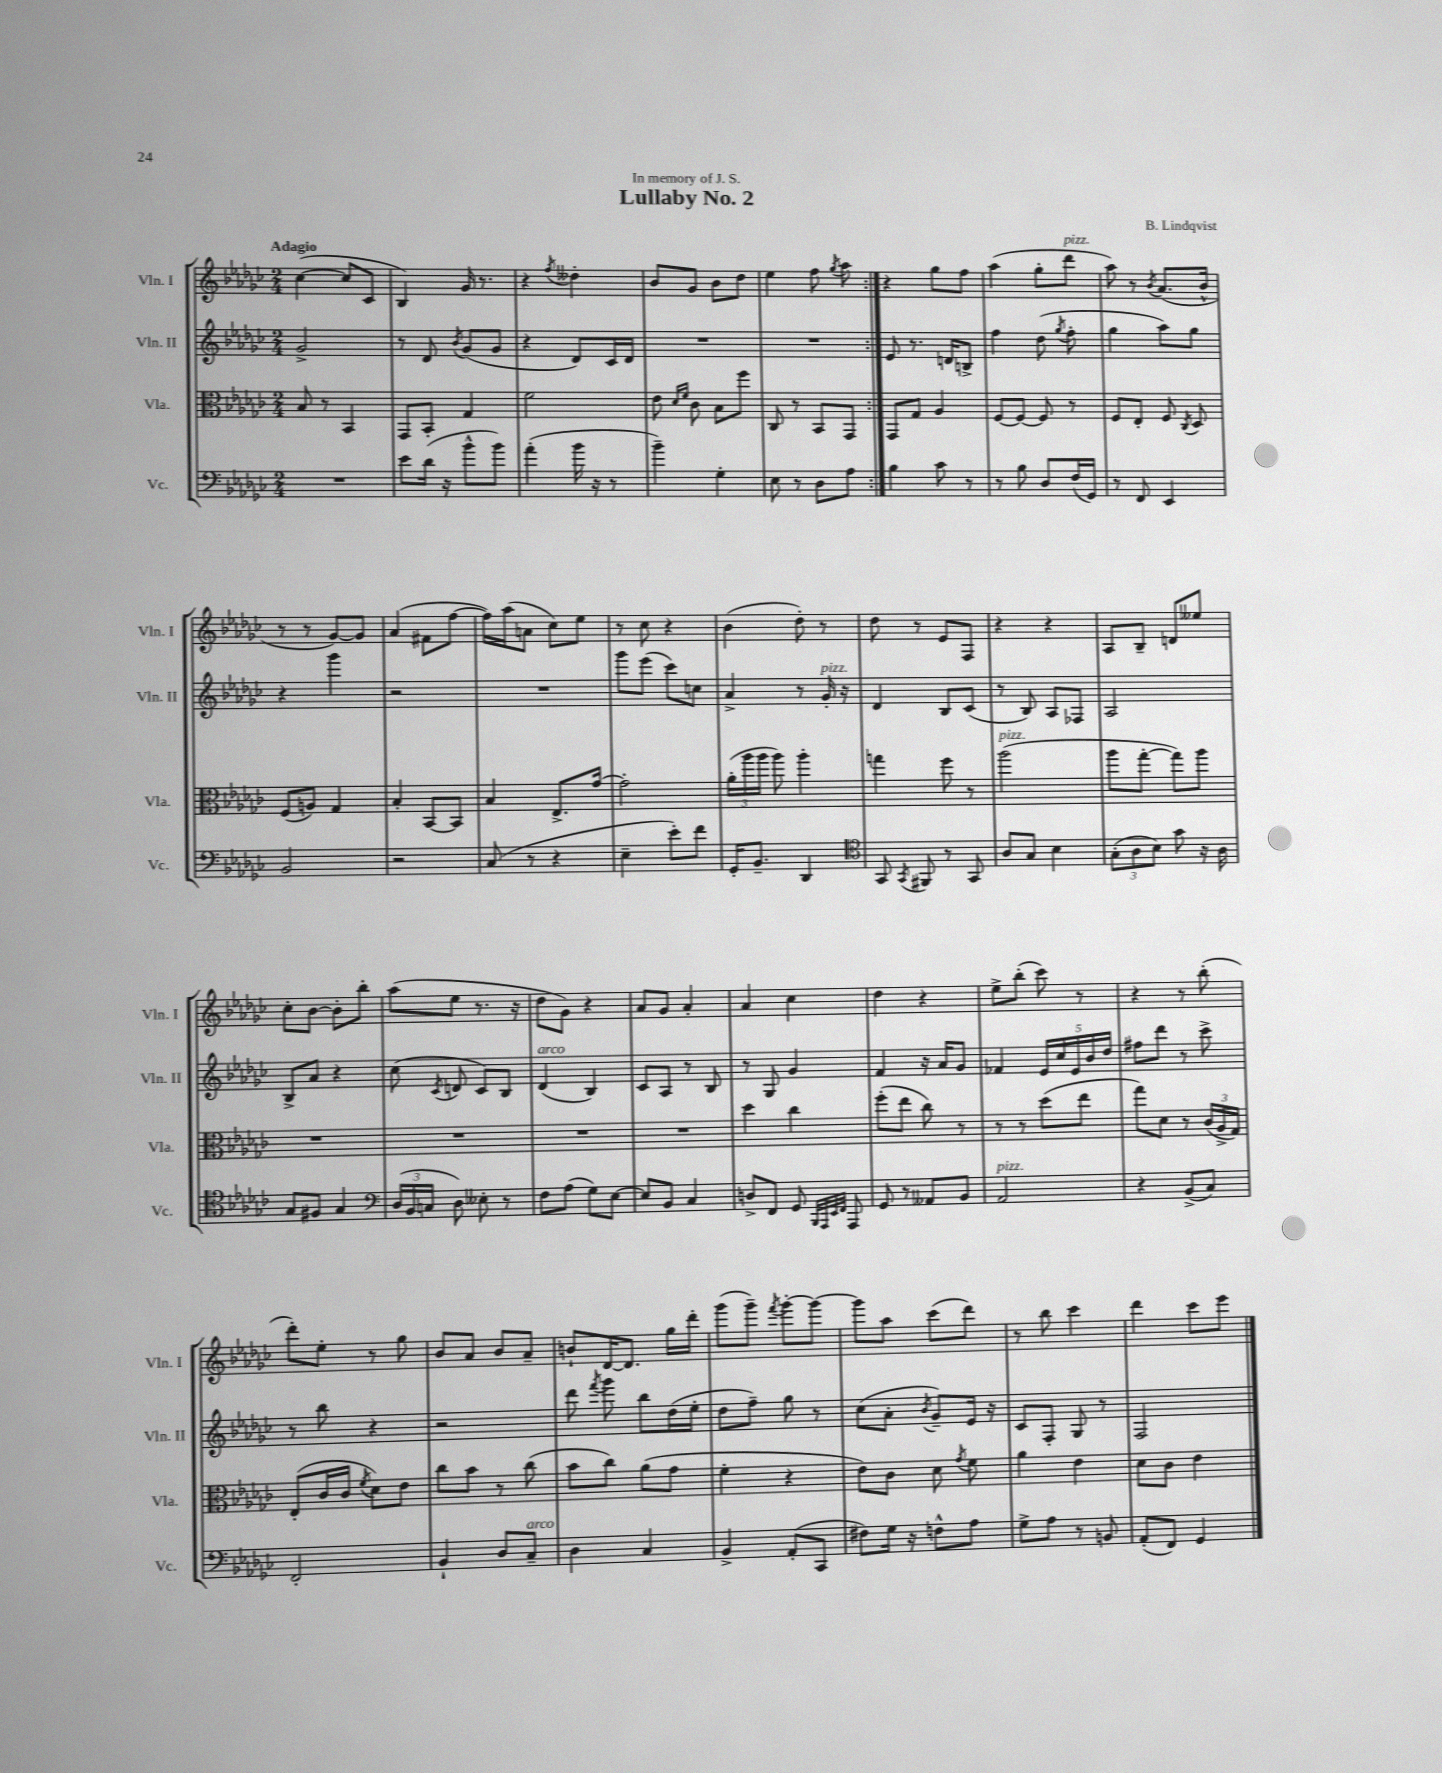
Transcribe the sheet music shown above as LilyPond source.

\header { title = "Lullaby No. 2" composer = "B. Lindqvist" dedication = "In memory of J. S." }
<<
\new StaffGroup <<
\new Staff = "s0" \with { instrumentName = "Vln. I" shortInstrumentName = "Vln. I" } {
    \clef treble \key ges \major \numericTimeSignature \time 2/4 \tempo "Adagio"
    \autoBeamOff \repeat volta 2 { ces''4~( ces''8[ ces'8] |
    bes4) ges'16 r8. |
    r4 \acciaccatura { f''8 } deses''4-. |
    bes'8[ ges'8] bes'8[ des''8] |
    ees''4 f''8 \acciaccatura { ges''8 } aes''8 | }
    r4 ges''8[ f''8] |
    aes''4( ges''8[-. des'''8]^\markup { \italic "pizz." } |
    aes''8) r8 \acciaccatura { bes'8 } aes'8.[( bes'16]-^ |
    r8 r8 ges'8[~) ges'8] |
    aes'4( fis'8[ f''8]~ |
    f''16[) aes''16( a'8] ces''8[) ees''8] |
    r8 ces''8 r4 |
    bes'4( des''8-.) r8 |
    des''8 r8 ees'8[ f8] |
    r4 r4 |
    aes8[ bes8]-- d'8[ eeses''8] |
    ces''8[-. bes'8]~ bes'8[-. bes''8]-. |
    aes''8[( ees''8] r8. r16 |
    des''8[ ges'8]) r4 |
    aes'8[ ges'8] aes'4-. |
    aes'4 ces''4 |
    des''4 r4 |
    ees''8[-> bes''8]-.( ces'''8) r8 |
    r4 r8 bes''8-.( |
    des'''8[-.) ees''8]-. r8 ges''8 |
    bes'8[ aes'8] bes'8[ aes'8]-- |
    b'8[-! des'16~ des'8.] ges''16[ des'''16]-. |
    ges'''8[( ges'''8]--) \acciaccatura { f'''8 } ges'''8[~-. ges'''8]~ |
    ges'''8[ aes''8] ces'''8[( des'''8]) |
    r8 bes''8 ces'''4 |
    des'''4 ces'''8[ ees'''8] \bar "|." |
}
\new Staff = "s1" \with { instrumentName = "Vln. II" shortInstrumentName = "Vln. II" } {
    \clef treble \key ges \major \numericTimeSignature \time 2/4
    \autoBeamOff \repeat volta 2 { ges'2-> |
    r8 des'8 \acciaccatura { bes'8 } ges'8[( ges'8] |
    r4 des'8[) ces'16 des'16] |
    R2 |
    R2 | }
    ees'8 r8. d'16[ b8]-> |
    f''4 des''8( \acciaccatura { ges''8 } f''8-. |
    ges''4 aes''8[) ges''8] |
    r4 ges'''4 |
    r2 |
    R2 |
    ges'''8[ ees'''8]( ces'''8[) c''8] |
    aes'4-> r8 ges'16-.^\markup { \italic "pizz." } r16 |
    des'4 bes8[ ces'8]( |
    r8 bes8) aes8[ fes8] |
    aes2 |
    bes8[-> aes'8] r4 |
    ces''8( \acciaccatura { ces'8 } d'8 ces'8[) bes8] |
    des'4^\markup { \italic "arco" }( bes4) |
    ces'8[ aes8] r8 bes8 |
    r8 ges8 ges'4 |
    f'4 r16 aes'16[ ges'8] |
    fes'4 \tuplet 5/4 { ees'16[ ces''16 ees'16 bes'16 des''16] } |
    fis''8[ des'''8] r8 ces'''8-> |
    r8 bes''8 r4 |
    r2 |
    des'''8 \acciaccatura { f'''8 } ges'''8 bes''8[ des''16( ees''16]-. |
    des''8[ f''8]--) ges''8 r8 |
    ces''8[( aes'8]-. \acciaccatura { bes'8 } ges'8[--) ees'16] r16 |
    ces'8[ f8]-. ges8 r8 |
    f2 \bar "|." |
}
\new Staff = "s2" \with { instrumentName = "Vla." shortInstrumentName = "Vla." } {
    \clef alto \key ges \major \numericTimeSignature \time 2/4
    \autoBeamOff \repeat volta 2 { bes8 r8 bes,4 |
    ges,8[ bes,8]-. ges4 |
    f'2 |
    ees'8 \grace { des'16[ f'16] } ces'8 bes8[ f''8] |
    ces8 r8 bes,8[ ges,8] | }
    ges,8[ ges8] aes4 |
    f8[~ f8]~ f8 r8 |
    f8[ ees8]-. f8 \acciaccatura { ces8 } des8 |
    f8[( a8]) ges4 |
    bes4-. bes,8[~ bes,8] |
    bes4 ees8.[-> ges'16]~ |
    ges'2-. |
    \tuplet 3/2 { aes'16[-.( aes''16 aes''16] } aes''8) aes''4-. |
    g''4 f''8 r8 |
    aes''2^\markup { \italic "pizz." }( |
    aes''8[ ges''8]~-. ges''8[) aes''8] |
    R2 |
    R2 |
    R2 |
    R2 |
    des''4 ces''4 |
    f''8[-.( ees''8] ces''8) r8 |
    r8 r8 des''8[( ees''8] |
    ges''8[) des'8] r8 \tuplet 3/2 { ces'16[( aes16-> ges16]) } |
    ees8[-.( ces'16 ces'16] \acciaccatura { f'8 } des'8[) ees'8] |
    ces''8[ bes'8] r8 ces''8( |
    bes'8[ ces''8]) aes'8[( ges'8] |
    f'4-. r4 |
    ees'8[) ces'8] des'8 \acciaccatura { ges'8 } f'8 |
    aes'4 ees'4 |
    des'8[ ces'8] ees'4 \bar "|." |
}
\new Staff = "s3" \with { instrumentName = "Vc." shortInstrumentName = "Vc." } {
    \clef bass \key ges \major \numericTimeSignature \time 2/4
    \autoBeamOff \repeat volta 2 { R2 |
    ees'8[ des'16]( r16 bes'8[-^ bes'8]) |
    aes'4-.( bes'16 r16 r8 |
    bes'4--) ges4-. |
    ees8 r8 des8[ aes8] | }
    bes4 ces'8 r8 |
    r8 bes8 des8[ f16( ges,16]) |
    r8 f,8 ees,4 |
    bes,2 |
    r2 |
    ces8( r8 r4 |
    ees4-- ees'8[-.) f'8] |
    ges,16[-. bes,8.]-- des,4 |
    \clef tenor ges,8 \acciaccatura { ges,8 } fis,8 r8 ges,8 |
    aes8[ ges8] bes4 |
    \tuplet 3/2 { ges8[-.( aes8 bes8]) } ges'8 r16 aes16 |
    ges8[ fis8] ges4 |
    \clef bass \tuplet 3/2 { des16[( bes,16 c16] } des8) eeses8-. r8 |
    f8[ aes8]( ges8[) ees8]~ |
    ees8[ bes,8] ces4 |
    d8[-> f,8] ges,8 \grace { bes,,32[ aes,,32 ees,32 f,32] } aes,,8 |
    ges,8 r8 aeses,8[ bes,8] |
    aes,2^\markup { \italic "pizz." } |
    r4 bes,8[->( ces8]) |
    f,2-. |
    bes,4-! des8[ ces8]--^\markup { \italic "arco" } |
    des4 ces4 |
    bes,4-> aes,8[-.( ces,8] |
    fis8[) ges16] r16 f8[-^ aes8] |
    ges8[-> aes8] r8 b,8 |
    aes,8[-.( f,8]) ges,4 \bar "|." |
}
>>
>>
\layout { \context { \Score \remove "Bar_number_engraver" } }
